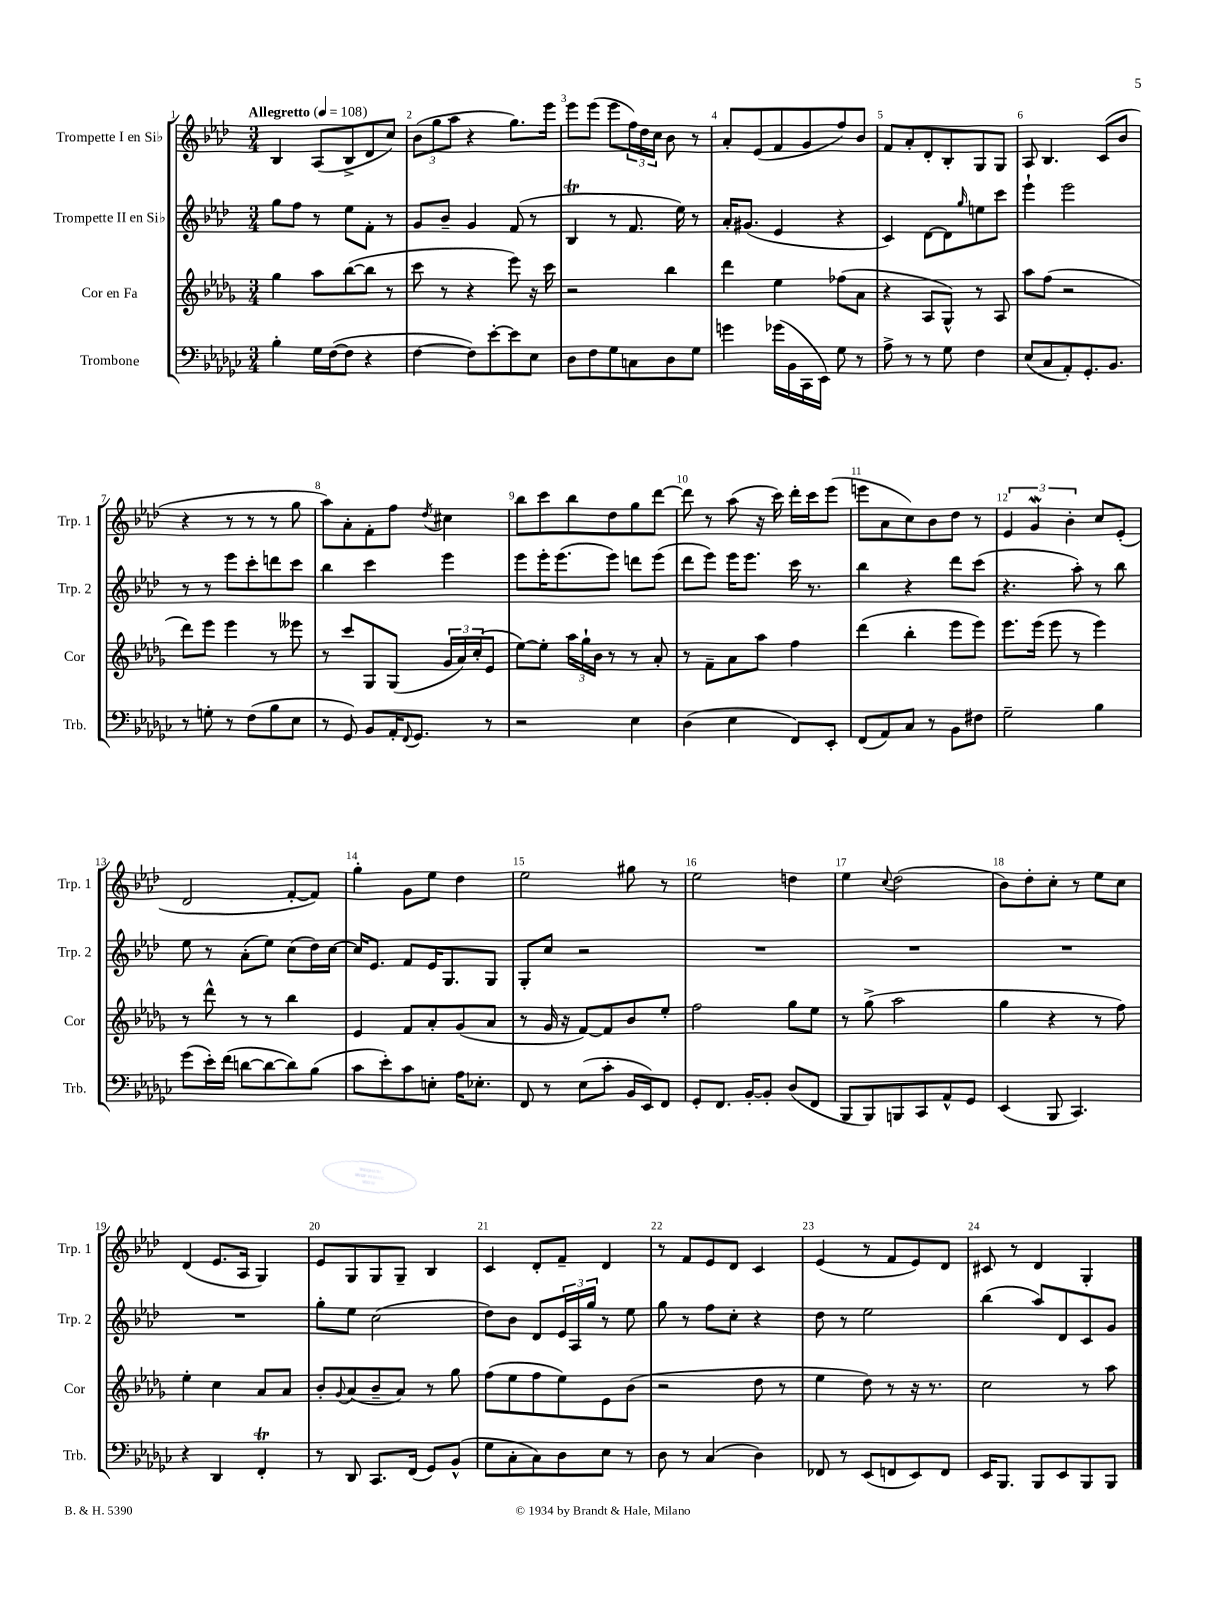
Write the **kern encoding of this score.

**kern	**kern	**kern	**kern
*staff4	*staff3	*staff2	*staff1
*clefF4	*clefG2	*clefG2	*clefG2
*k[b-e-a-d-g-c-]	*k[b-e-a-d-g-]	*k[b-e-a-d-]	*k[b-e-a-d-]
*M3/4	*M3/4	*M3/4	*M3/4
*MM108	*MM108	*MM108	*MM108
4B-'\	4gg-\	8gg\L	4B-/
.	.	8ff\J	.
16G-\LL	8aa-\L	8r	(8A-/L
([16F\J	.	.	.
8F\]J	([8bb-\	8ee-\L	8B-^/
4r	8bb-\]J	8f'\J	8d-/
.	8r	8r	8cc/J)
=	=	=	=
[4F\	8ccc\	8g/L	(12b-\L
.	.	.	12gg\
.	8r	8b-~/J	.
.	.	.	12aa-\J
8F\]L)	4r	4g/	4r
[8e-'\	.	.	.
8e-\]	8eee-\)	(8f/	8.gg\L)
8E-\J	16r	8r	.
.	16ccc\	.	16eee-\Jk
=	=	=	=
8D-\L	2r	4B-/	8eee-\L
8F\	.	.	(8eee-\J
8G-\	.	8r	8eee-\L
8C\	.	8.f/	24ff\L)
.	.	.	24dd-\
.	.	.	24cc\JJ
8D-\	4bb-\	.	8b-\
.	.	16ee-\)	.
8G-\J	.	8r	8r
=	=	=	=
4g\	4ddd-\	16a-'/LK	8a-'/L
.	.	(8.g#/J	.
.	.	.	(8e-/
(16g-\LL	4ee-\	4e-/	8f/
16BB-\	.	.	.
16CC-\	.	.	8g/
16EE-\JJ)	.	.	.
8G-\	(8ff-\L	4r	8ff/)
8r	8a-\J	.	8b-/J
=	=	=	=
8A-^\	4r	4c/)	8f/L
8r	.	.	8a-'/
8r	8A-/L	[8d-\L	8d-'/
8G-\	8G-^^/J)	8d-\]	8B-'/
.	.	16qqgg/	.
4F\	8r	8ee\	8G/
.	8A-/	8ccc\J	8G/J
=	=	=	=
(8E-/L	8aa-\L	4eee-`\	8A-/
8C-/	(8ff\J	.	4.B-/
8AA-'/)	2r	2eee-\	.
8.GG-'/	.	.	.
.	.	.	(8c/L
8.BB-/J	.	.	.
.	.	.	8b-/J
=	=	=	=
8r	8ddd-\L)	8r	4r
8G'\	8eee-\J	8r	.
8r	4eee-\	8eee-\L	8r
(8F\L	.	8ccc'\	8r
8B-\	8r	8ddd\	8r
8E-\J	8eee--\	8ccc\J	8gg\
=	=	=	=
8r	8r	4bb-\	8aa-\L)
8GG-/)	8ccc/L	.	8a-'\
8BB-/L	8G-/	4ccc\	8f'\
16AA-'/K	(8G-/J	.	8ff\J
8qqFF/	.	.	.
8.GG-/J	.	.	.
.	.	.	8qdd-/
.	24g-/LL	4eee-\	4cc#\
.	24a-/)	.	.
.	(24cc'/J	.	.
8r	8e-/J	.	.
=	=	=	=
2r	[8ee-\L)	8eee-\L	8bb-\L
.	8ee-'\]J	16eee-'\K	8ccc\
.	.	(8.eee-\	.
.	24aa-\LL	.	8bb-\
.	24gg-`\	.	.
.	24b-\JJ	.	.
.	8r	8eee-\J)	8dd-\
4E-\	8r	8ddd\L	8gg\
.	8a-'/	(8eee-\J	[8ddd-\J
=	=	=	=
(4D-\	8r	8ddd-\L	8ddd-\]
.	8f~\L	8eee-\J)	8r
4E-\	8a-\	16eee-\LK	(8aa-\
.	.	8.eee-\J	.
.	8aa-\J	.	16r
.	.	.	16ccc\)
8FF/L)	4ff\	16ccc\	16ddd-'\LL
.	.	8.r	16ccc\J
8EE-'/J	.	.	(8eee-\J
=	=	=	=
(8FF/L	(4ddd-\	4bb-\	8eee\L
8AA-/)	.	.	8a-\
8C-/J	4bb-'\	4r	8cc\)
8r	.	.	8b-\
8BB-\L	8eee-\L	8ddd-\L	8dd-\J
8F#\J	8eee-\J)	(8ccc\J	8r
=	=	=	=
2G-~\	8.eee-\L	4.r	6e-/
.	.	.	6g/
.	(16eee-\Jk	.	.
.	8eee-\	.	.
.	.	.	6b-'\
.	8r	8aa-'\)	.
4B-\	4eee-\)	8r	8cc/L
.	.	8bb-\	(8e-'/J
=	=	=	=
(8g-\L	8r	8ee-\	2d-/
16e-'\L)	8ddd-^^\	8r	.
(16f\JJ	.	.	.
[8d\L	8r	(8a-'\L	.
8d\_	8r	8ee-\J)	.
8d\])	4bb-\	(8cc\L	[8f'/L
(8B-\J	.	16dd-\L)	8f/]J)
.	.	[16cc\JJ	.
=	=	=	=
8c-\L	4e-/	16cc/]LK	4gg'\
.	.	8.e-/J	.
8e-'\)	.	.	.
8c-\	8f/L	8f/L	8g\L
8E'\J	8a-'/	16e-/K	8ee-\J
.	.	8.G/	.
16A-\LK	(8g-/	.	4dd-\
8.E-'\J	.	.	.
.	8a-/J	8G/J	.
=	=	=	=
8FF/	8r	8G'/L	2ee-\
8r	16g-/	8cc/J	.
.	16r	.	.
(8E-\L	[8f/L)	2r	.
8c-'\J	8f/]	.	.
16BB-/LL	8b-/	.	8gg#\
16EE-/J)	.	.	.
8FF/J	8ee-'/J	.	8r
=	=	=	=
8GG-'/L	2ff\	2.r	2ee-\
8.FF/J	.	.	.
[16BB-'/LK	.	.	.
8BB-'/]J	.	.	.
(8D-/L	8gg-\L	.	4dd\
8FF/J	8ee-\J	.	.
=	=	=	=
8BBB-/L	8r	2.r	4ee-\
8BBB-/)	(8gg-^\	.	.
.	.	.	8qqcc/
8BBB/	2aa-\	.	(2dd-\
8CC-/	.	.	.
8AA-^^/	.	.	.
8GG-/J	.	.	.
=	=	=	=
(4EE-/	4gg-\	2.r	8b-\L)
.	.	.	8dd-'\
8BBB-/	4r	.	8cc'\J
4.CC-/)	.	.	8r
.	8r	.	8ee-\L
.	8ff\)	.	8cc\J
=	=	=	=
4r	4ee-'\	2.r	(4d-/
4DD-/	4cc\	.	8.e-/L
.	.	.	16A-/Jk
4FF'/	8a-/L	.	4G/)
.	8a-/J	.	.
=	=	=	=
8r	8b-'/L	8gg'\L	8e-/L
.	8qqg-/	.	.
8DD-/	(8a-/	8ee-\J	8G/
8.CC-/L	8b-~/	(2cc\	8G/
.	8a-/J)	.	8G~/J
(16FF/Jk	.	.	.
8GG-/L)	8r	.	4B-/
(8BB-^^/J	8gg-\	.	.
=	=	=	=
8G-\L	(8ff\L	8dd-\L)	4c/
8C-'\	8ee-\	8b-\J	.
8C-\)	8ff\	8d-/L	8d-'/L
8D-\	8ee-\)	24e-/L	8f~/J
.	.	24A-/	.
.	.	24gg/JJ	.
8E-\J	8e-\	8r	4d-/
8r	(8b-\J	8ee-\	.
=	=	=	=
8D-\	2r	8gg\	8r
8r	.	8r	8f/L
(4C-/	.	8ff\L	8e-/
.	.	8cc'\J	8d-/J
4D-\)	8dd-\	4r	4c/
.	8r	.	.
=	=	=	=
8FF-/	4ee-\	8dd-\	(4e-/
8r	.	8r	.
(8EE-/L	8dd-\)	2ee-\	8r
8FF/	8r	.	8f/L
8EE-/)	16r	.	8e-/)
.	8.r	.	.
8FF/J	.	.	8d-/J
=	=	=	=
16EE-/LK	2cc\	(4bb-\	8c#/
8.BBB-/J	.	.	.
.	.	.	8r
8BBB-/L	.	8aa-/L)	4d-/
8EE-/	.	8d-/	.
8BBB-/	8r	8c/	4G'/
8BBB-/J	8aa-\	8g/J	.
==	==	==	==
*-	*-	*-	*-
